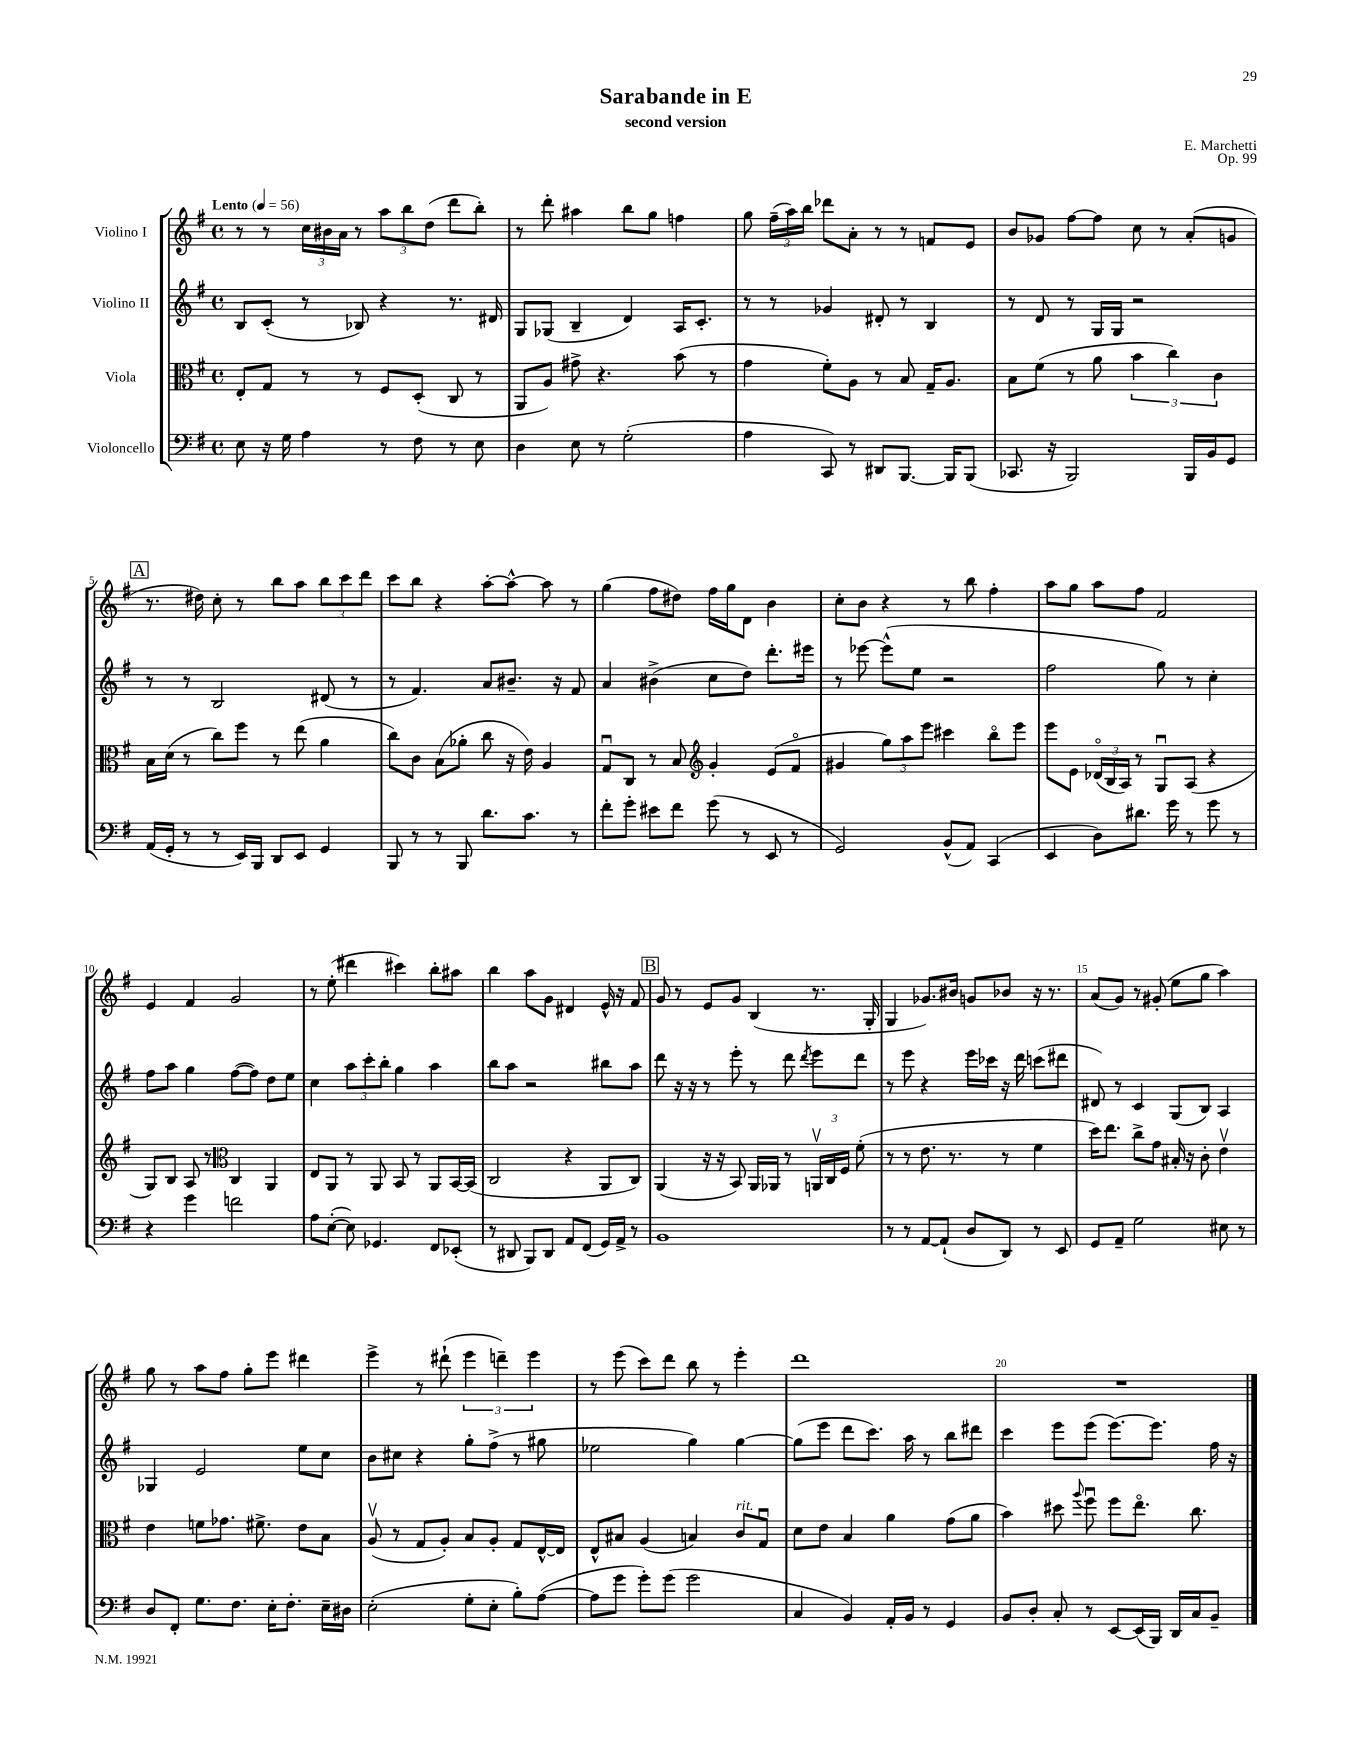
\header { title = "Sarabande in E" composer = "E. Marchetti" subtitle = "second version" opus = "Op. 99" }
<<
\new StaffGroup <<
\new Staff = "s0" \with { instrumentName = "Violino I" } {
    \clef treble \key g \major \defaultTimeSignature \time 4/4 \tempo "Lento" 4 = 56
    \autoBeamOff r8 r8 \tuplet 3/2 { c''16[ bis'16 a'16] } r8 \tuplet 3/2 { a''8[ b''8 d''8]( } d'''8[ b''8]-.) |
    r8 d'''8-. ais''4 b''8[ g''8] f''4 |
    g''8 \tuplet 3/2 { fis''16[--( a''16) b''16] } des'''8[ a'8]-. r8 r8 f'8[ e'8] |
    b'8[ ges'8] fis''8[~ fis''8] c''8 r8 a'8[-.( g'8] |
    \mark \markup { \box "A" } r8. dis''16) c''8-. r8 b''8[ a''8] \tuplet 3/2 { b''8[ c'''8 d'''8] } |
    c'''8[ b''8] r4 a''8[~-. a''8]~-^ a''8 r8 |
    g''4( fis''8[ dis''8]) fis''16[ g''16 d'8] b'4 |
    c''8[-. b'8] r4 r8 b''8 fis''4-. |
    a''8[ g''8] a''8[ fis''8] fis'2 |
    e'4 fis'4 g'2 |
    r8 e''8-.( dis'''4 cis'''4) b''8[-. ais''8] |
    b''4 a''8[ g'8] dis'4 e'16-^ r16 fis'8 |
    \mark \markup { \box "B" } g'8 r8 e'8[ g'8] b4( r8. g16-. |
    g4 ges'8.[) bis'16] g'8[ bes'8] r16 r8. |
    a'8[( g'8]) r8 gis'8-.( e''8[ g''8] a''4) |
    g''8 r8 a''8[ fis''8] g''8[-. e'''8] dis'''4 |
    e'''4-> r8 dis'''8-!( \tuplet 3/2 { e'''4 d'''4--) e'''4 } |
    r8 e'''8( c'''8[) d'''8] b''8 r8 e'''4-. |
    d'''1 |
    R1 \bar "|." |
}
\new Staff = "s1" \with { instrumentName = "Violino II" } {
    \clef treble \key g \major \defaultTimeSignature \time 4/4
    \autoBeamOff b8[ c'8]-.( r8 bes8) r4 r8. dis'16 |
    g8[ ges8]( b4-- d'4) a16[ c'8.]-. |
    r8 r8 ges'4 dis'8-. r8 b4 |
    r8 d'8 r8 g16[ g16] r2 |
    \mark \markup { \box "A" } r8 r8 b2 dis'8( r8 |
    r8 fis'4.) a'8[ bis'8.]-- r16 fis'8 |
    a'4 bis'4->( c''8[ d''8]) d'''8.[-. eis'''16] |
    r8 ees'''8~ ees'''8[-^( e''8] r2 |
    fis''2 g''8) r8 c''4-. |
    fis''8[ a''8] g''4 fis''8[~( fis''8]) d''8[ e''8] |
    c''4 \tuplet 3/2 { a''8[ c'''8-. b''8]-. } g''4 a''4 |
    b''8[ a''8] r2 bis''8[ a''8] |
    \mark \markup { \box "B" } d'''8 r16 r16 r8 e'''8-. r8 d'''8 \acciaccatura { d'''8 } e'''8[ d'''8] |
    r8 e'''8 r4 e'''16[ ces'''16] r16 d'''16 c'''8[( dis'''8] |
    dis'8) r8 c'4 g8[( b8]) a4 |
    ges4 e'2 e''8[ c''8] |
    b'8[ cis''8] r4 g''8[-. fis''8]->( r8 gis''8 |
    ees''2 g''4) g''4~ |
    g''8[( e'''8] d'''8[ c'''8.]) a''16 r8 b''8[ dis'''8] |
    c'''4 e'''8[ e'''8]( e'''8.[~) e'''8.] fis''16 r16 \bar "|." |
}
\new Staff = "s2" \with { instrumentName = "Viola" } {
    \clef alto \key g \major \defaultTimeSignature \time 4/4
    \autoBeamOff e8[-. g8] r8 r8 fis8[ d8]-.( c8 r8 |
    a,8[ a8]) gis'8-> r4. b'8( r8 |
    g'4 fis'8[-.) a8] r8 b8 g16[-- a8.] |
    b8[ fis'8]( r8 a'8 \tuplet 3/2 { b'4 c''4) c'4 } |
    \mark \markup { \box "A" } b16[ d'16]( r8 c''8[) fis''8] r8 e''8( a'4 |
    c''8[) c'8] b8[( aes'8]-. c''8 r16 e'16) a4 |
    g8[\downbow c8] r8 b8 \clef treble g'4-. e'8[( fis'8]\flageolet |
    gis'4 \tuplet 3/2 { g''8[) a''8 e'''8] } cis'''4 b''8[\flageolet e'''8] |
    e'''8[ e'8] \tuplet 3/2 { des'16[\flageolet( b16 a16]) } r8 g8[\downbow a8]( r4 |
    g8[) b8] a8 r8 \clef alto c4 a,4 |
    e8[ a,8] r8 a,8 b,8 r8 a,8[ b,16~ b,16]( |
    c2 r4 a,8[ c8]) |
    \mark \markup { \box "B" } a,4( r16 r16 b,8) a,16[ aes,16] r8 \tuplet 3/2 { a,16[\upbow c16 fis16] } fis'8-.( |
    r8 r8 e'8. r8. r8 fis'4 |
    d''16[) e''8.] c''8[-> g'8] bis16-. r16 c'8-. e'4\upbow |
    e'4 f'8[ ges'8.] fis'8.-> e'8[ b8] |
    a8\upbow( r8 g8[ a8]-.) b8[ a8]-. g8[ e16~-^ e16] |
    e8[-^ bis8] a4( b4) c'8[^\markup { \italic "rit." } g8]\downbow |
    d'8[ e'8] b4 a'4 g'8[( a'8] |
    b'4) dis''8 \appoggiatura { a''8 } fis''8\downbow fis''8[ e''8.]\flageolet c''8. \bar "|." |
}
\new Staff = "s3" \with { instrumentName = "Violoncello" } {
    \clef bass \key g \major \defaultTimeSignature \time 4/4
    \autoBeamOff e8 r16 g16 a4 r8 fis8 r8 e8 |
    d4 e8 r8 g2-.( |
    a4 c,8) r8 dis,8[ b,,8.]~ b,,16[ b,,8]( |
    ces,8. r16 b,,2) b,,16[ b,16 g,8] |
    \mark \markup { \box "A" } a,16[( g,16]-. r8 r8 e,16[) b,,16] d,8[ e,8] g,4 |
    b,,8 r8 r8 b,,8 d'8.[ c'8.] r8 |
    fis'8[-. g'8]-. eis'8[ fis'8] g'8( r8 e,8 r8 |
    g,2) b,8[-^( a,8]) c,4( |
    e,4 d8[) dis'8.] g'16 r8 g'8 r8 |
    r4 g'4 f'2 |
    a8[ e8]~-.( e8) ges,4. fis,8[ ees,8]-.( |
    r8 dis,8 b,,8[) dis,8] a,8[ fis,8]( g,16[) a,16]-> r8 |
    \mark \markup { \box "B" } b,1 |
    r8 r8 a,8[~ a,8]-!( d8[ d,8]) r8 e,8 |
    g,8[ a,8]-- g2 eis8 r8 |
    d8[ fis,8]-. g8.[ fis8.] e16[-. fis8.]-. e16[-- dis16] |
    e2-.( g8[-. e8]-. b8[-.) a8]~( |
    a8[ g'8] g'8[-.) g'8]( g'2 |
    c4 b,4) a,16[-. b,16] r8 g,4 |
    b,8[ d8]-. c8-. r8 e,8[~ e,16( b,,16]) d,16[ c16 b,8]-- \bar "|." |
}
>>
>>
\layout { \context { \Score \override BarNumber.break-visibility = ##(#f #t #t) barNumberVisibility = #(every-nth-bar-number-visible 5) } }
